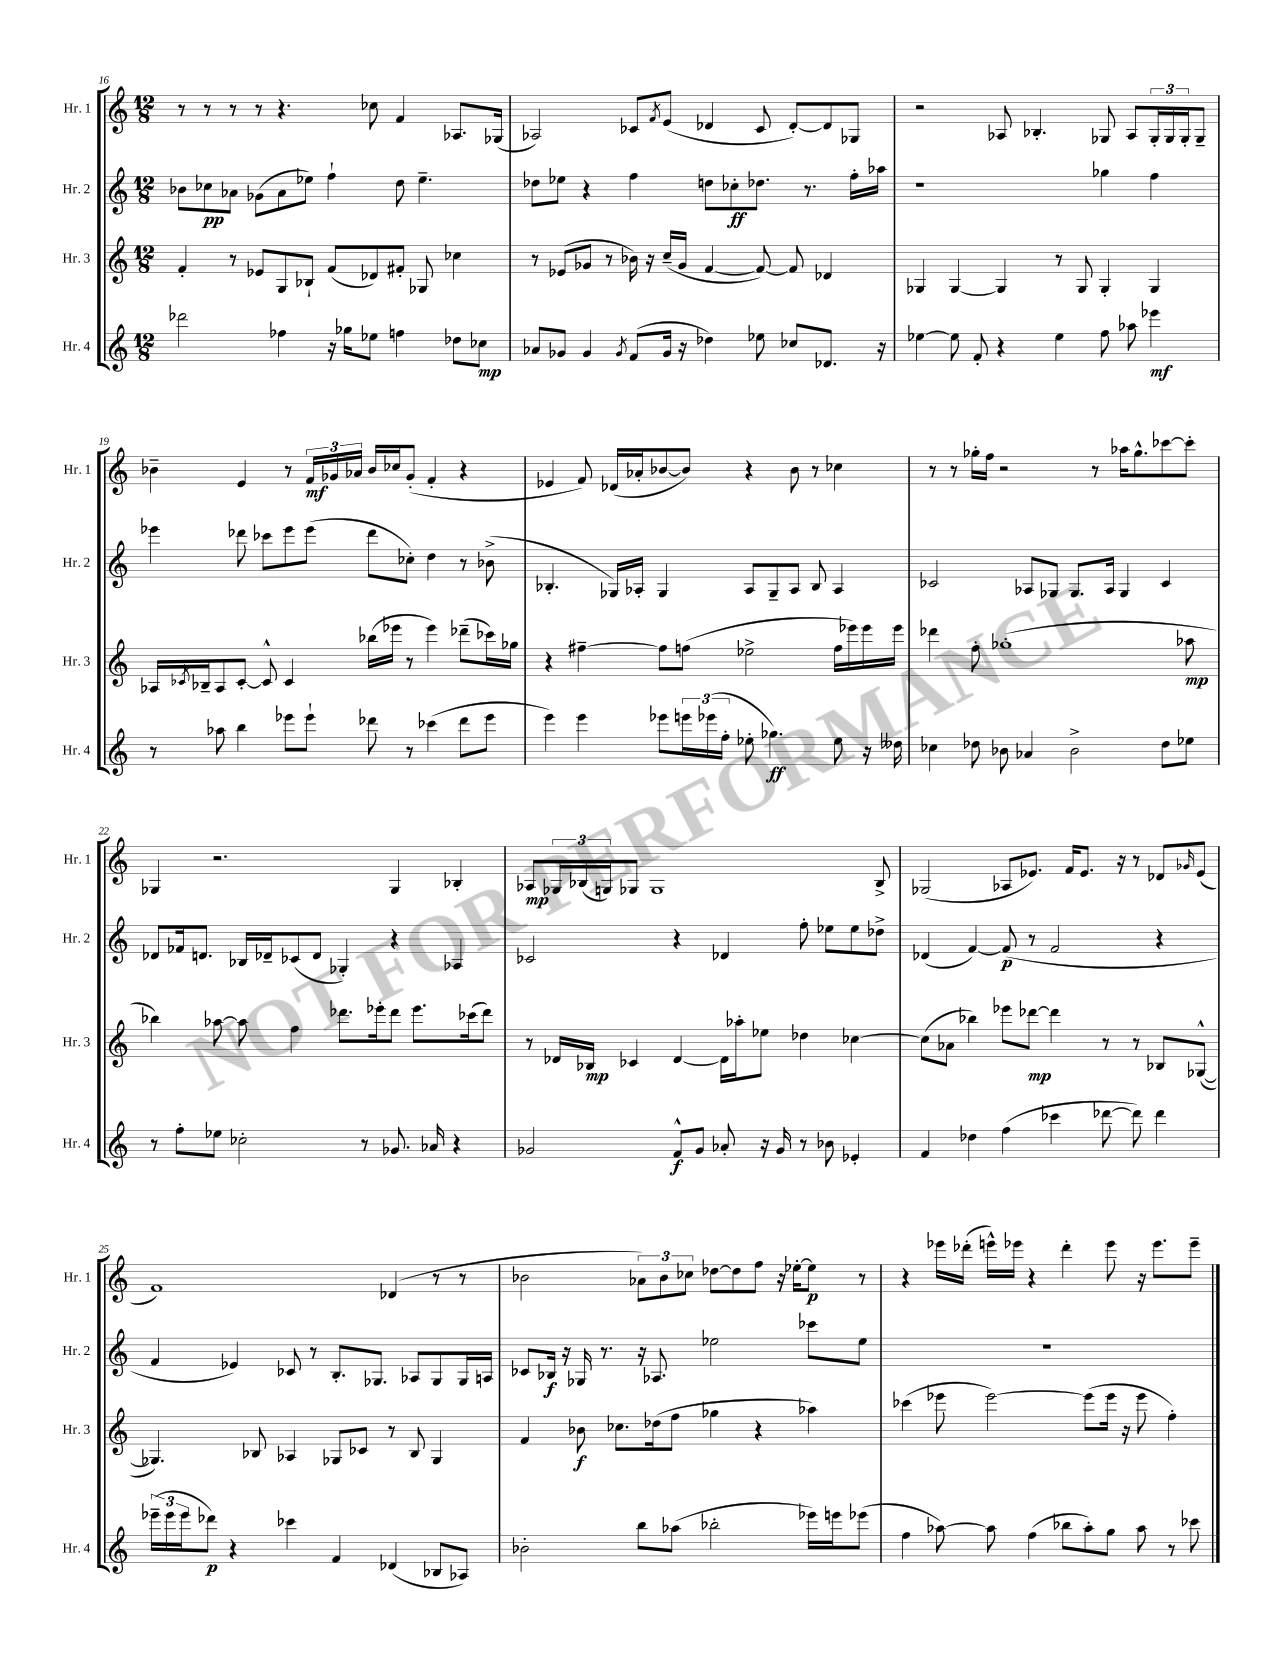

**kern	**dynam	**kern	**dynam	**kern	**dynam	**kern	**dynam
*part4	*part4	*part3	*part3	*part2	*part2	*part1	*part1
*staff4	*staff4	*staff3	*staff3	*staff2	*staff2	*staff1	*staff1
*I"Hr. 4	*	*I"Hr. 3	*	*I"Hr. 2	*	*I"Hr. 1	*
*I'Hr. 4	*	*I'Hr. 3	*	*I'Hr. 2	*	*I'Hr. 1	*
*clefG2	*	*clefG2	*	*clefG2	*	*clefG2	*
*k[]	*	*k[]	*	*k[]	*	*k[]	*
*M12/8	*	*M12/8	*	*M12/8	*	*M12/8	*
=16	=16	=16	=16	=16	=16	=16	=16
2ddd-X\	.	4f'/	.	8b-X\L	.	8r	.
.	.	.	.	8cc-X\	pp	8r	.
.	.	8r	.	8a-X\J	.	8r	.
.	.	8e-X/L	.	(8g-X\L	.	8r	.
4ff-X\	.	8G/	.	8a-\	.	4.r	.
.	.	8B-X`/J	.	8ee-X\J)	.	.	.
16r	.	(8f/L	.	4ff`\	.	.	.
16gg-X\KL	.	.	.	.	.	.	.
8ee-X\J	.	8d-X/)	.	.	.	8cc-X\	.
4ffn\	.	8f#X'/J	.	8dd\	.	4f/	.
.	.	8G-X/	.	4.ee-~\	.	.	.
8dd-X\L	.	4cc-X\	.	.	.	8.A-X/L	.
8cc-X\J	mp	.	.	.	.	.	.
.	.	.	.	.	.	(16G-X/Jk	.
=17	=17	=17	=17	=17	=17	=17	=17
8a-X/L	.	8r	.	8dd-X\L	.	2A-X/)	.
8g-X/J	.	(8e-X/L	.	8ee-X\J	.	.	.
4g-/	.	8g-X/J	.	4r	.	.	.
.	.	8r	.	.	.	.	.
8qg-/	.	.	.	.	.	.	.
(8f/L	.	16b-X\)	.	4ff\	.	8c-X/L	.
.	.	16r	.	.	.	.	.
.	.	.	.	.	.	8qf/	.
16g-/Jk	.	(16cc~/LL	.	.	.	(8e/J	.
16r	.	16g-/JJ	.	.	.	.	.
4dd-X\)	.	[4f/	.	8ddn\L	.	4d-X/	.
.	.	.	.	8cc-X'\	ff	.	.
8ee-X\	.	8f/_)	.	8.dd-X\J	.	8c-/	.
8cc-X/L	.	8f/]	.	.	.	[8d-'/L)	.
.	.	.	.	8.r	.	.	.
8.d-X/J	.	4d-X/	.	.	.	8d-/]	.
.	.	.	.	16ff'\LL	.	8G-X/J	.
16r	.	.	.	16aa-X\JJ	.	.	.
=18	=18	=18	=18	=18	=18	=18	=18
[4ee-X\	.	4G-X/	.	1r	.	2r	.
8ee-\]	.	[4G-/	.	.	.	.	.
8f'/	.	.	.	.	.	.	.
4r	.	4G-/]	.	.	.	8A-X/	.
.	.	.	.	.	.	4.B-X'/	.
4ee-\	.	8r	.	.	.	.	.
.	.	8G-/	.	.	.	.	.
8ff\	.	4G-'/	.	4gg-X\	.	8G-X/	.
8aa-X\	.	.	.	.	.	8A-/L	.
4eee-X\	mf	4G-/	.	4ff\	.	24G-'/L	.
.	.	.	.	.	.	24G-/	.
.	.	.	.	.	.	24G-'/J	.
.	.	.	.	.	.	8G-~/J	.
!!LO:LB:g=z
=19	=19	=19	=19	=19	=19	=19	=19
8r	.	16A-X/LL	.	4eee-X\	.	4b-X~\	.
.	.	8qc-X/	.	.	.	.	.
.	.	16B-X~/J	.	.	.	.	.
8aa-X\	.	8A-/	.	.	.	.	.
4bb\	.	[8c-'/J	.	8ddd-X\	.	4e/	.
.	.	8c-^^/]	.	8ccc-X\L	.	.	.
8eee-X\L	.	4c-/	.	8eee-\	.	8r	.
8eee-`\J	.	.	.	(8eee-\J	.	24f/LL	mf
.	.	.	.	.	.	24g-X/	.
.	.	.	.	.	.	24a-X/JJ	.
8ddd-X\	.	(16bb-X\LL	.	8ddd-\L	.	16b-/LL	.
.	.	16eee-X\JJ	.	.	.	16cc-X/J	.
8r	.	8r	.	8cc-X'\J)	.	(8g-'/J	.
(4ccc-X\	.	4eee-\)	.	4dd\	.	4f'/	.
8ddd-\L	.	(8ddd-X~\L	.	8r	.	4r	.
8eee-\J	.	16ccc-X\L)	.	(8b-X^\	.	.	.
.	.	16gg-X\JJ	.	.	.	.	.
=20	=20	=20	=20	=20	=20	=20	=20
4eee\)	.	4r	.	4.B-X'/	.	4e-X/	.
4eee\	.	[4ff#X~\	.	.	.	8f/)	.
.	.	.	.	16G-X/LL)	.	(16d-X/LL	.
.	.	.	.	16A-X'/JJ	.	16a-X'/J	.
8eee-X\L	.	8ff#\L]	.	4G-/	.	[8b-X/	.
24eeen\L	.	(8ffn\J	.	.	.	8b-/J])	.
(24eee-X\	.	.	.	.	.	.	.
24ff'\JJ	.	.	.	.	.	.	.
8ee-X'\	.	2ee-X^\	.	8A-/L	.	4r	.
4.gg-X\)	ff	.	.	8G-~/	.	.	.
.	.	.	.	8A-/J	.	8b-\	.
.	.	.	.	8B-/	.	8r	.
8ee-\	.	16ff\LL	.	4A-/	.	4cc-X\	.
.	.	16eee-X\)	.	.	.	.	.
16r	.	16eee-\	.	.	.	.	.
16dd--X\	.	16eee-\JJ	.	.	.	.	.
=21	=21	=21	=21	=21	=21	=21	=21
4cc-X\	.	4ddd-X\	.	2c-X/	.	8r	.
.	.	.	.	.	.	8r	.
8dd-X\	.	8ff'\	.	.	.	16gg-X'\LL	.
.	.	.	.	.	.	16ff\JJ	.
8b-X\	.	(1gg-X'	.	.	.	2r	.
4a-X/	.	.	.	8A-X/L	.	.	.
.	.	.	.	8G-X/J	.	.	.
2b-^\	.	.	.	8.G-/L	.	.	.
.	.	.	.	.	.	8r	.
.	.	.	.	16A-/Jk	.	.	.
.	.	.	.	4G-/	.	16aa-X\KL	.
.	.	.	.	.	.	8.gg-^^\	.
8dd-\L	.	.	.	4c-/	.	[8ccc-X\	.
8ee-X\J	.	8aa-X\	mp	.	.	8ccc-'\J]	.
!!LO:LB:g=z
=22	=22	=22	=22	=22	=22	=22	=22
8r	.	4bb-X\)	.	8d-X/L	.	4G-X/	.
8ff'\L	.	.	.	16f-X/k	.	.	.
.	.	.	.	8.dn/J	.	.	.
8ee-X\J	.	[8aa-X\	.	.	.	2.r	.
2cc-X'\	.	8aa-\]	.	16B-X/LL	.	.	.
.	.	.	.	16d-X~/J	.	.	.
.	.	4ff\	.	(8c-X/	.	.	.
.	.	.	.	8d-/J	.	.	.
.	.	8.ddd-X\L	.	4G-X'/)	.	.	.
8r	.	.	.	.	.	.	.
.	.	16eee-X'\k	.	.	.	.	.
8.g-X/	.	8ddd-\J	.	4r	.	4G-/	.
.	.	8.eee-\L	.	.	.	.	.
16a-X/	.	.	.	.	.	.	.
4r	.	.	.	4A-X/	.	4B-X'/	.
.	.	(16ccc-X\k	.	.	.	.	.
.	.	8ddd-\J)	.	.	.	.	.
=23	=23	=23	=23	=23	=23	=23	=23
2g-X/	.	8r	.	2c-X/	.	8A-X/L	mp
.	.	16d-X/LL	.	.	.	24G-X/L	.
.	.	.	.	.	.	(24B-X/	.
.	.	16B-X/JJ	mp	.	.	.	.
.	.	.	.	.	.	24Gn/J)	.
.	.	4c-X/	.	.	.	8G-X/J	.
.	.	.	.	.	.	1G-	.
8f^^/L	f	[4d-/	.	4r	.	.	.
8g-/J	.	.	.	.	.	.	.
8a-X'/	.	16d-\LL]	.	4d-X/	.	.	.
.	.	16aa-X'\J	.	.	.	.	.
16r	.	8ee-X\J	.	.	.	.	.
16g-/	.	.	.	.	.	.	.
8r	.	4dd-X\	.	8ff'\	.	.	.
8b-X\	.	.	.	8ee-X\L	.	.	.
4e-X'/	.	[4cc-X\	.	8ee-\	.	.	.
.	.	.	.	8dd-X^\J	.	8B-^/	.
=24	=24	=24	=24	=24	=24	=24	=24
4f/	.	(8cc-\L]	.	(4d-X/	.	(2G-X/	.
.	.	8a-X\J	.	.	.	.	.
4dd-X\	.	4bb-X\)	.	[4f/)	.	.	.
(4ff\	.	8eee-X\L	.	(8f/]	p	8A-X/L	.
.	.	[8ddd-X\J	mp	8r	.	8.e-X/J)	.
4ccc-X\	.	4ddd-\]	.	2f/	.	.	.
.	.	.	.	.	.	16f/KL	.
.	.	.	.	.	.	8.e-/J	.
[8ddd-X\	.	8r	.	.	.	.	.
.	.	.	.	.	.	16r	.
8ddd-\])	.	8r	.	.	.	8r	.
4ddd-\	.	8B-X/L	.	4r	.	8d-X/L	.
.	.	.	.	.	.	16qqg-X/	.
.	.	([8G-X^^/J	.	.	.	(8e-/J	.
!!LO:LB:g=z
=25	=25	=25	=25	=25	=25	=25	=25
(24eee-X~\LL	.	4.G-X/])	.	4f/	.	1f)	.
24eee-\	.	.	.	.	.	.	.
24eee-\J	.	.	.	.	.	.	.
8ddd-X\J)	p	.	.	.	.	.	.
4r	.	.	.	4e-X/)	.	.	.
.	.	8B-X/	.	.	.	.	.
4ccc-X\	.	4A-X/	.	8c-X/	.	.	.
.	.	.	.	8r	.	.	.
4f/	.	8G-X/L	.	8.B'/L	.	.	.
.	.	8c-X/J	.	.	.	.	.
.	.	.	.	8.G-X/J	.	.	.
(4d-X/	.	8r	.	.	.	(4d-X/	.
.	.	8B-/	.	8A-X/L	.	.	.
8B-X/L	.	4G-/	.	8G-/	.	8r	.
8A-X/J)	.	.	.	16G-/L	.	8r	.
.	.	.	.	16An/JJ	.	.	.
=26	=26	=26	=26	=26	=26	=26	=26
2b-X'\	.	4f/	.	8c-X/L	.	2b-X\	.
.	.	.	.	16B-X/Jk	f	.	.
.	.	.	.	16r	.	.	.
.	.	8b-X\	f	16G-X/	.	.	.
.	.	.	.	8.r	.	.	.
.	.	8.cc-X\L	.	.	.	.	.
8bb\L	.	.	.	16r	.	12a-X\L)	.
.	.	(16dd-X\k	.	8.A-X/	.	.	.
.	.	.	.	.	.	12b-\	.
(8aa-X\J	.	8ff\J	.	.	.	.	.
.	.	.	.	.	.	12cc-X\J	.
2bb-X'\	.	4gg-X\	.	2ee-X\	.	[8dd-X\L	.
.	.	.	.	.	.	8dd-\]	.
.	.	4r	.	.	.	8ff\J	.
.	.	.	.	.	.	16r	.
.	.	.	.	.	.	[16ee-X'\KL	.
16eee-X\LL)	.	4aa-X\)	.	8ccc-X\L	.	8ee-\J]	p
16eeen\J	.	.	.	.	.	.	.
(8eee-X\J	.	.	.	8ee-\J	.	8r	.
=27	=27	=27	=27	=27	=27	=27	=27
4ff\	.	(4ccc-X\	.	1.r	.	4r	.
[8aa-X\)	.	8eee-X\	.	.	.	16eee-X\LL	.
.	.	.	.	.	.	(16ddd-X'\JJ	.
8aa-\]	.	[2eee-\)	.	.	.	16eeen^^\LL)	.
.	.	.	.	.	.	16eee-X\JJ	.
(4ff\	.	.	.	.	.	4r	.
8bb-X\L	.	.	.	.	.	4ddd-'\	.
8aa-'\)	.	(8eee-\L]	.	.	.	.	.
8gg\J	.	16eee-\Jk	.	.	.	8eee-\	.
.	.	16r	.	.	.	.	.
8aa-\	.	8eee-\	.	.	.	16r	.
.	.	.	.	.	.	8.eee-\L	.
8r	.	4ff'\)	.	.	.	.	.
8ccc-X\	.	.	.	.	.	8eee-~\J	.
==	==	==	==	==	==	==	==
*-	*-	*-	*-	*-	*-	*-	*-
